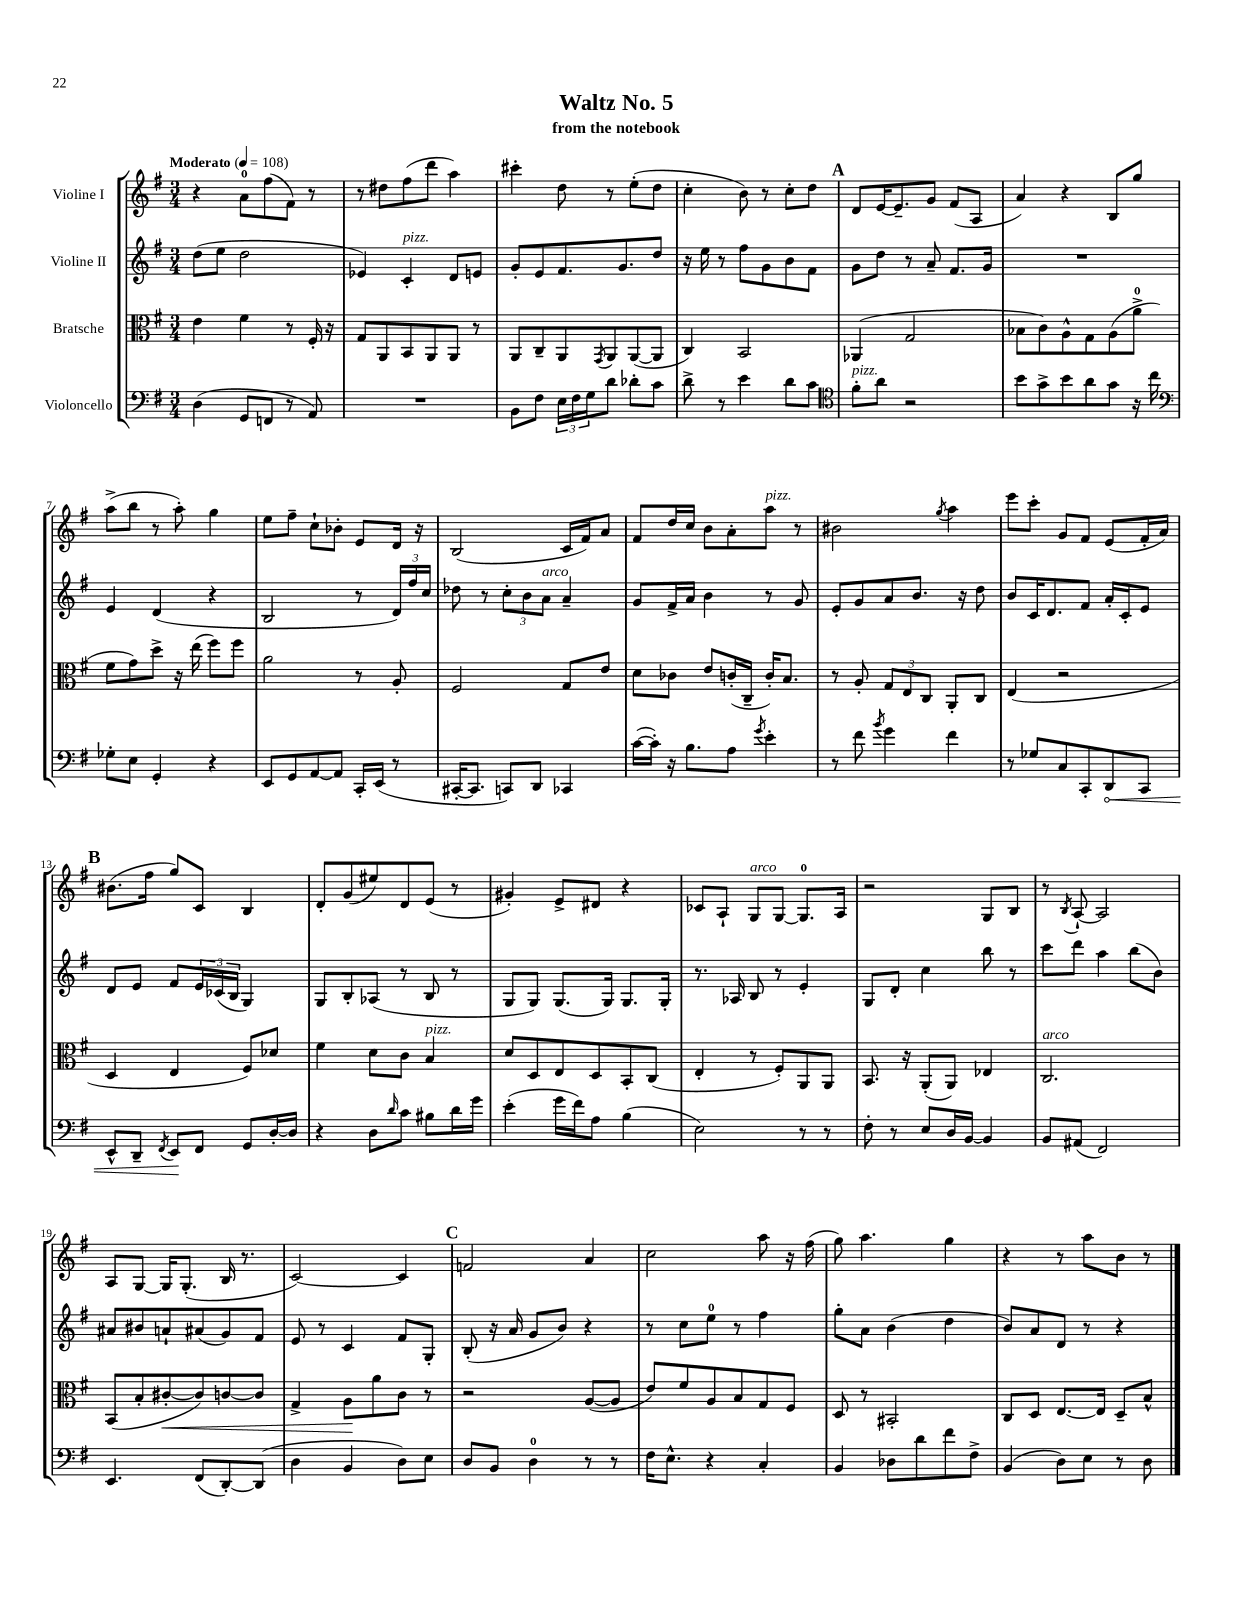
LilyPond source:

\header { title = "Waltz No. 5" subtitle = "from the notebook" }
<<
\new StaffGroup <<
\new Staff = "s0" \with { instrumentName = "Violine I" } {
    \clef treble \key g \major \numericTimeSignature \time 3/4 \tempo "Moderato" 4 = 108
    r4 a'8-0 fis''8( fis'8) r8 |
    r8 dis''8 fis''8( d'''8 a''4) |
    cis'''4-. d''8 r8 e''8-.( d''8 |
    c''4-. b'8) r8 c''8-. d''8 |
    \mark \markup { \bold "A" } d'8 e'16~ e'8.-- g'8 fis'8( a8 |
    a'4) r4 b8 g''8 |
    a''8->( b''8 r8 a''8-.) g''4 |
    e''8 fis''8-- c''8-! bes'8-. e'8 d'16 r16 |
    b2( c'16 fis'16) a'8 |
    fis'8 d''16 c''16 b'8 a'8-. a''8^\markup { \italic "pizz." } r8 |
    bis'2 \acciaccatura { g''8 } a''4 |
    e'''8 c'''8-. g'8 fis'8 e'8( fis'16-. a'16) |
    \mark \markup { \bold "B" } bis'8.( fis''16 g''8) c'8 b4 |
    d'8-. g'8( eis''8) d'8 e'8( r8 |
    gis'4-.) e'8-> dis'8 r4 |
    ces'8 a8-! g8^\markup { \italic "arco" } g8~ g8.-0 a16 |
    r2 g8 b8 |
    r8 \acciaccatura { b8 } a8~-! a2 |
    a8 g8~ g16 g8.-.( b16 r8. |
    c'2~) c'4 |
    \mark \markup { \bold "C" } f'2 a'4 |
    c''2 a''8 r16 fis''16( |
    g''8) a''4. g''4 |
    r4 r8 a''8 b'8 r8 \bar "|." |
}
\new Staff = "s1" \with { instrumentName = "Violine II" } {
    \clef treble \key g \major \numericTimeSignature \time 3/4
    d''8( e''8 d''2 |
    ees'4) c'4-.^\markup { \italic "pizz." } d'8 e'8 |
    g'8-. e'8 fis'8. g'8. d''8 |
    r16 e''16 r8 fis''8 g'8 b'8 fis'8 |
    \mark \markup { \bold "A" } g'8 d''8 r8 a'8-- fis'8. g'16 |
    R2. |
    e'4 d'4( r4 |
    b2 r8 \tuplet 3/2 { d'16) fis''16 c''16 } |
    des''8 r8 \tuplet 3/2 { c''8-. b'8 a'8^\markup { \italic "arco" } } a'4-- |
    g'8 fis'16-> a'16 b'4 r8 g'8 |
    e'8-. g'8 a'8 b'8. r16 d''8 |
    b'8 c'16 d'8. fis'8 a'16-. c'16-. e'8 |
    \mark \markup { \bold "B" } d'8 e'8 fis'8 \tuplet 3/2 { e'16 ces'16( b16 } g4) |
    g8 b8-. aes8( r8 b8 r8 |
    g8 g8) g8.( g16) g8. g16-. |
    r8. aes16 b8 r8 e'4-. |
    g8 d'8-. c''4 b''8 r8 |
    c'''8 d'''8 a''4 b''8( b'8) |
    ais'8 bis'8 a'8-! ais'8( g'8) fis'8 |
    e'8 r8 c'4 fis'8 g8-. |
    \mark \markup { \bold "C" } b8-.( r16 a'16 g'8 b'8) r4 |
    r8 c''8 e''8-0 r8 fis''4 |
    g''8-. a'8 b'4( d''4 |
    b'8) a'8 d'8 r8 r4 \bar "|." |
}
\new Staff = "s2" \with { instrumentName = "Bratsche" } {
    \clef alto \key g \major \numericTimeSignature \time 3/4
    e'4 fis'4 r8 fis16-. r16 |
    g8 a,8 b,8 a,8 a,8 r8 |
    a,8 c8-- a,8 \acciaccatura { g,8 } a,8 a,8~( a,8 |
    c4) b,2 |
    \mark \markup { \bold "A" } aes,4( g2 |
    bes8 c'8) a8-^ g8 a8( a'8-0-> |
    fis'8 g'8) d''8-> r16 e''16( fis''8) fis''8 |
    a'2 r8 a8-. |
    fis2 g8 e'8 |
    d'8 ces'8 e'8 c'16-.( c16-- c'16-.) b8. |
    r8 a8-. \tuplet 3/2 { g8 e8 c8 } a,8-. c8 |
    e4( r2 |
    \mark \markup { \bold "B" } d4 e4 fis8) des'8 |
    fis'4 d'8 c'8 b4^\markup { \italic "pizz." } |
    d'8 d8 e8 d8 b,8-. c8( |
    e4-. r8 fis8-.) a,8 a,8 |
    b,8. r16 a,8-.( a,8) ees4 |
    c2.^\markup { \italic "arco" } |
    b,8( b8-. cis'8~-.\< cis'8) c'8~ c'8 |
    g4-> a8\! a'8 c'8 r8 |
    \mark \markup { \bold "C" } r2 a8~( a8 |
    e'8) fis'8 a8 b8 g8 fis8 |
    d8 r8 bis,2-. |
    c8 d8 e8.~ e16 d8-- b8-^ \bar "|." |
}
\new Staff = "s3" \with { instrumentName = "Violoncello" } {
    \clef bass \key g \major \numericTimeSignature \time 3/4
    d4( g,8 f,8 r8 a,8) |
    R2. |
    b,8 fis8 \tuplet 3/2 { e16 fis16 g16 } d'8 des'8-. c'8 |
    d'8-> r8 e'4 d'8 c'8 |
    \mark \markup { \bold "A" } \clef tenor fis'8-.^\markup { \italic "pizz." } a'8 r2 |
    b'8 g'8-> b'8 a'8 g'8 r16 c''16 |
    \clef bass ges8-. e8 g,4-. r4 |
    e,8 g,8 a,8~ a,8 c,16-. e,16( r8 |
    cis,16~-. cis,8. c,8) d,8 ces,4 |
    c'16~( c'16-.) r16 b8. a8 \acciaccatura { g'8 } e'4-. |
    r8 fis'8 \acciaccatura { b'8 } g'4 fis'4 |
    r8 ges8 c8 c,8-. \once \override Hairpin.circled-tip = ##t d,8\< c,8 |
    \mark \markup { \bold "B" } e,8-^ d,8-- \acciaccatura { fis,8 } e,8\! fis,8 g,8 d16~-. d16 |
    r4 d8 \grace { d'16 } c'8 bis8 d'16 g'16 |
    e'4-.( g'16 fis'16) a8 b4( |
    e2) r8 r8 |
    fis8-. r8 e8 d16 b,16~ b,4 |
    b,8 ais,8( fis,2) |
    e,4. fis,8( d,8~-.) d,8( |
    d4 b,4 d8) e8 |
    \mark \markup { \bold "C" } d8 b,8 d4-0 r8 r8 |
    fis16 e8.-^ r4 c4-. |
    b,4 des8 d'8 fis'8 fis8-> |
    b,4( d8) e8 r8 d8 \bar "|." |
}
>>
>>
